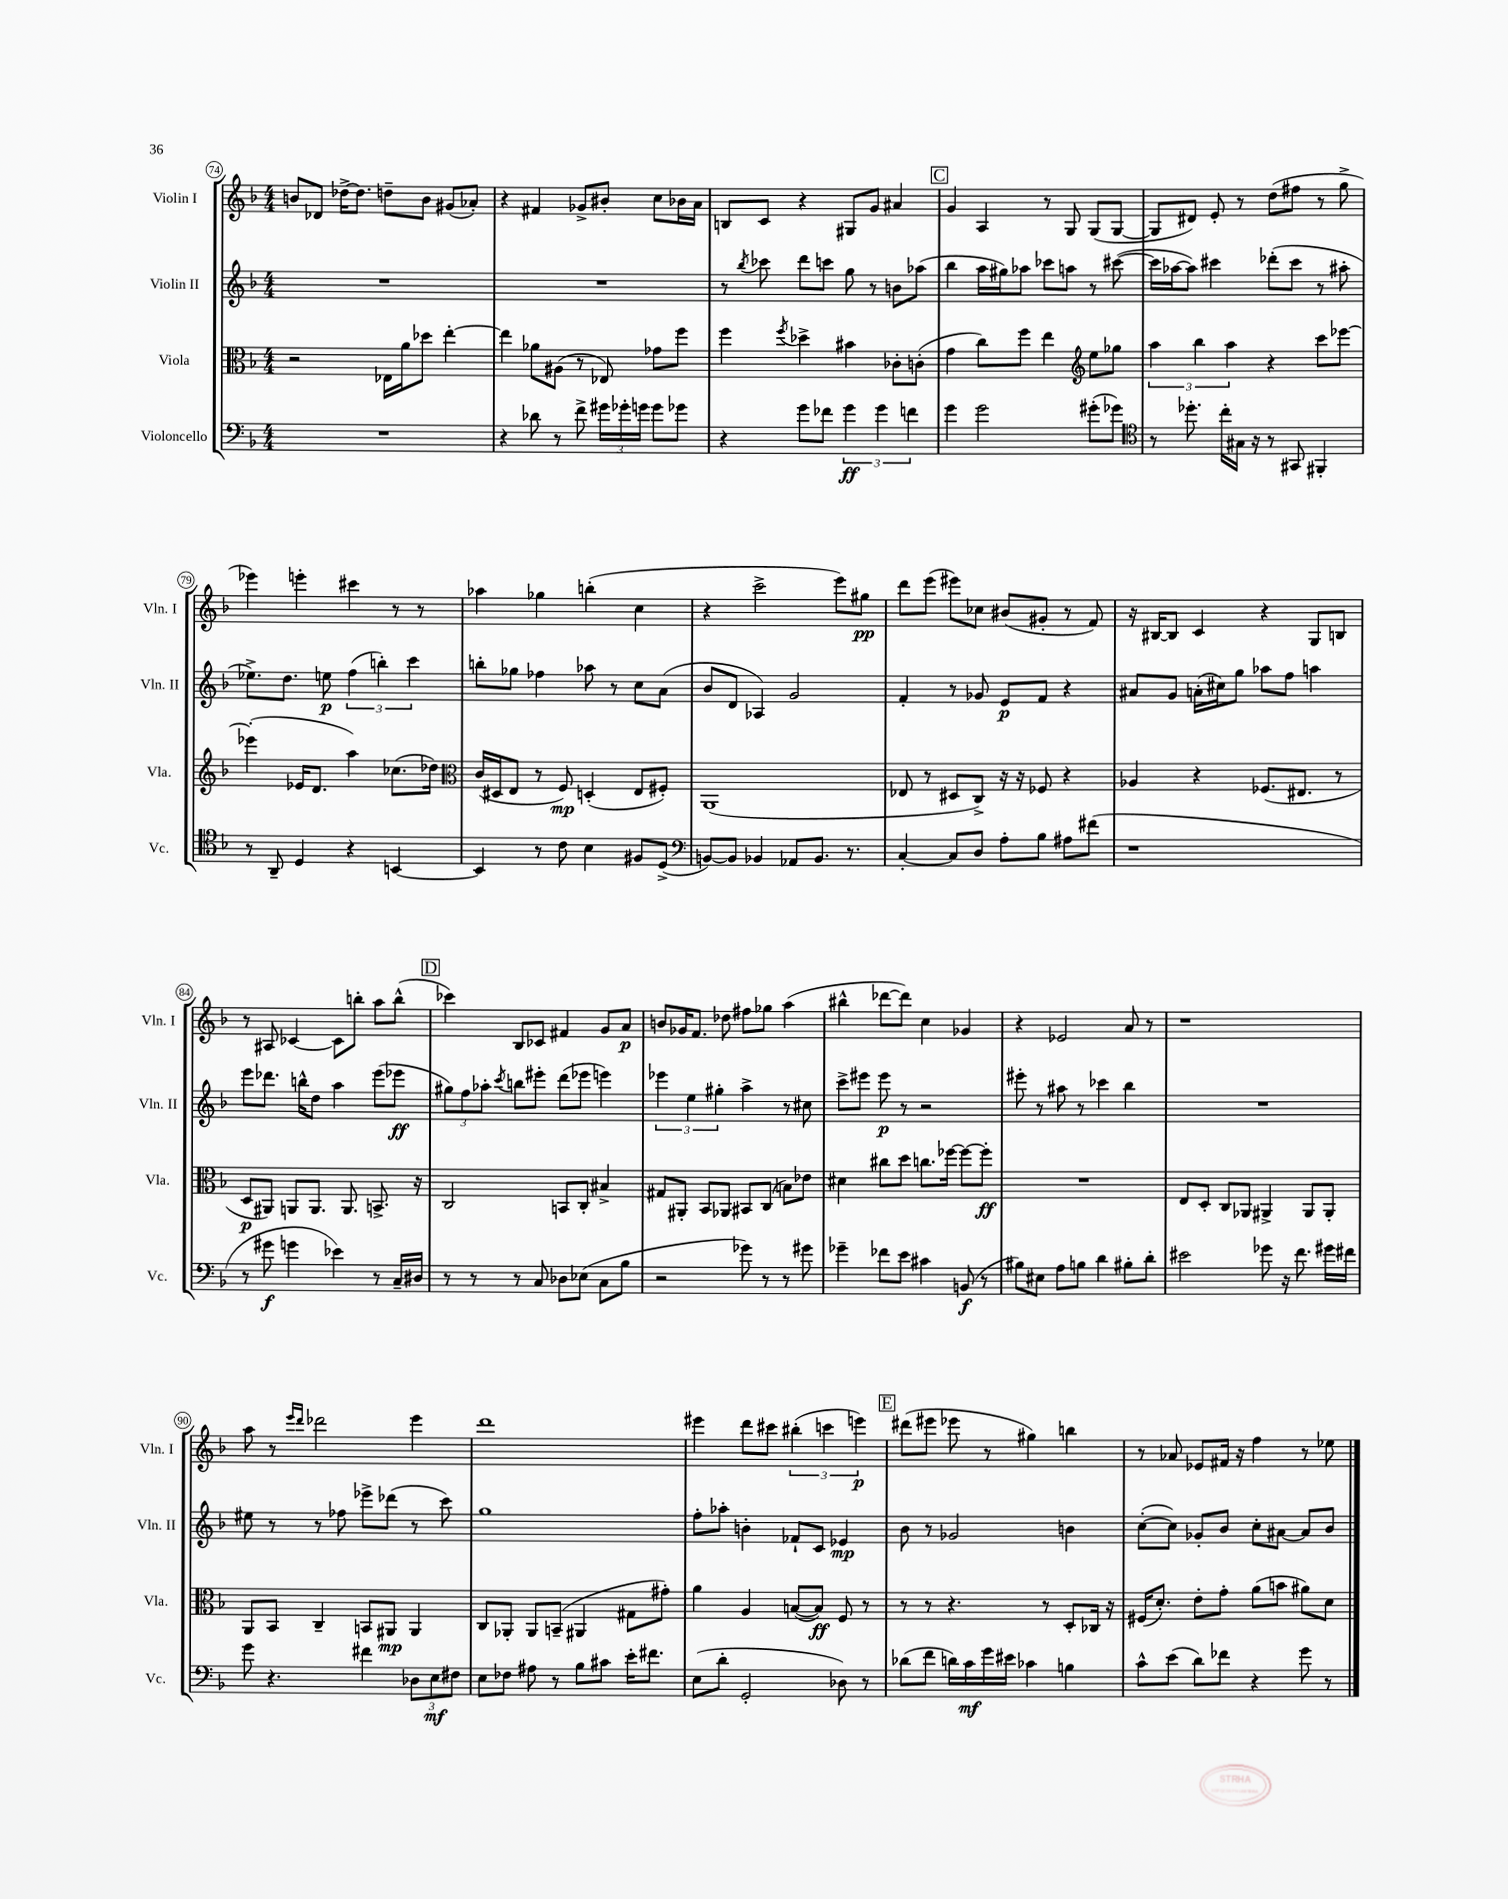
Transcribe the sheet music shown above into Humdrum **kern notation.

**kern	**kern	**kern	**kern
*staff4	*staff3	*staff2	*staff1
*clefF4	*clefC3	*clefG2	*clefG2
*k[b-]	*k[b-]	*k[b-]	*k[b-]
*M4/4	*M4/4	*M4/4	*M4/4
1r	2r	1r	8b
.	.	.	8d-
.	.	.	[16dd-^
.	.	.	8.dd-]
.	16E-	.	8dd~
.	16a	.	.
.	8dd-	.	8b
.	[4ee'	.	(8g#
.	.	.	8a-')
=	=	=	=
4r	4ee]	1r	4r
8d-	8a-	.	4f#
8r	(8A#	.	.
8f^	8r	.	8g-^
24g#	8E-)	.	8b#'
24g-'	.	.	.
24g	.	.	.
8g	8g-	.	8cc
8g-	8ff	.	16b-
.	.	.	16a
=	=	=	=
4r	4ff	8r	8B
.	.	8qbb-	.
.	.	8ccc-	8c
.	8qff	.	.
8g	4dd-^	8ddd	4r
8f-	.	8ccc	.
6g	4b#	8gg	8G#
.	.	8r	8g
6g	.	.	.
.	8c-'	8b	4a#
6f	.	.	.
.	(8c'	(8aa-	.
=	=	=	=
4g	4g	4bb-	4g
2g	8cc)	16aa	4A
.	.	16gg#)	.
.	8ff	8aa-	.
.	4ee	8ccc-	8r
.	.	8aa	8G
*	*clefG2	*	*
(8g#'	8ee	8r	(8G
8g-)	8gg-	([8ccc#	[8G
=	=	=	=
*clefC4	*	*	*
8r	6aa	16ccc#]	8G]
.	.	[16aa-	.
8.dd-'	.	8aa-])	8d#)
.	6bb-	.	.
.	.	4ccc#	8e'
16cc'	.	.	.
.	6aa	.	.
16G#	.	.	8r
16r	.	.	.
8r	4r	(8ddd-'	(8dd
8GG#	.	8ccc#	8ff#
4FF#'	8ccc	8r	8r
.	[8eee-	8aa#'	8gg^
=	=	=	=
8r	(4eee-']	8.ee-^)	4eee-)
8AA~	.	.	.
.	.	8.dd	.
4D	16e-	.	4eee'
.	8.d	.	.
.	.	8ee	.
4r	4aa)	(6ff	4ccc#
.	.	6bb')	.
[4BB	(8.cc-	.	8r
.	.	6ccc	.
.	.	.	8r
.	16dd-)	.	.
=	=	=	=
*	*clefC3	*	*
4BB]	(16c	8bb'	4aa-
.	16D#	.	.
.	8E	8gg-	.
8r	8r	4ff-	4gg-
8c	8F)	.	.
4B-	(4D'	8aa-	(4bb'
.	.	8r	.
8F#	8E	8cc	4cc
(8D^	8F#')	(8a	.
=	=	=	=
*clefF4	*	*	*
[8BB)	(1AA	8b-	4r
8BB]	.	8d	.
4BB-	.	4A-)	2ccc^
8AA-	.	2g	.
8.BB-	.	.	.
.	.	.	8eee)
8.r	.	.	.
.	.	.	8gg#
=	=	=	=
[4C'	8E-	4f'	8ddd
.	8r	.	(8eee
8C]	8D#	8r	8eee#)
8D	8C^)	8g-	8cc-
8A'	16r	8e	(8b#
.	16r	.	.
8B-	8F-	8f	8g#'
8A#	4r	4r	8r
(8f#	.	.	8f)
=	=	=	=
1r	4A-	8a#	16r
.	.	.	[16B#
.	.	8g	8B#]
.	4r	(16a'	4c
.	.	16cc#)	.
.	.	8gg	.
.	(8.F-	8aa-	4r
.	.	8ff	.
.	8.E#	.	.
.	.	4aa	8G
.	8r	.	8B
=	=	=	=
8r	8D	8eee	8r
8g#	8AA#)	8.ddd-	8A#
4g	8AA	.	[4c-
.	.	16bb^^	.
.	8.AA	8dd	.
4e-)	.	4aa	8c-]
.	8.AA	.	.
.	.	.	8bb'
8r	8.BB^	(8eee	8aa
16C~	.	8eee-	(8bb^^
16D#	16r	.	.
=	=	=	=
8r	2C	12gg#)	4ccc-)
.	.	12ff	.
8r	.	.	.
.	.	12aa-'	.
.	.	8qccc	.
8r	.	8bb	8B-
8C	.	8eee#'	8c-
8D-	8BB	(8ddd	4f#
(8E-	8C'	8eee-	.
8C	4B#^	4eee)	8g
8B-	.	.	8a
=	=	=	=
2r	8G#	6eee-	8b
.	8AA#'	.	16g-
.	.	6ee	.
.	.	.	8.f
.	8BB-	.	.
.	.	6gg#'	.
.	8AA-	.	8dd-
8g-)	8BB#	4aa^	8ff#
8r	(8C	.	8gg-
8r	8B)	8r	(4aa
8g#	8e-	8cc#	.
=	=	=	=
4g-~	4d#	8ccc^	4bb#^^
.	.	8eee#	.
8f-	8cc#	8eee#	[8ddd-
8e	8dd	8r	8ddd-])
4c#	8.cc	2r	4cc
.	[16ff-	.	.
(8BB	8ff-_	.	4g-
8r	8ff-']	.	.
=	=	=	=
8B#)	1r	8eee#'	4r
8E#	.	8r	.
8A	.	8aa#	2e-
8B	.	8r	.
4d	.	4ccc-	.
8B#'	.	4bb-	8a
8d'	.	.	8r
=	=	=	=
2e#	8E	1r	1r
.	8D'	.	.
.	8C	.	.
.	8AA-	.	.
8g-	4AA#^	.	.
16r	.	.	.
8.f	.	.	.
.	8AA#	.	.
16g#	8AA#'	.	.
16f#	.	.	.
=	=	=	=
8g	8AA	8ee#	8aa
4.r	8BB-	8r	8r
.	.	.	16qqeee
.	.	.	16qqddd
.	4C~	8r	2ddd-
.	.	8ff-	.
4f#	8BB	8eee-^	.
.	8AA#	(8ddd-	.
12D-	4AA#	8r	4eee
12E	.	.	.
.	.	8ccc)	.
12F#	.	.	.
=	=	=	=
8E	8C	1gg	1ddd
8F-	8AA-'	.	.
8A#	8AA-	.	.
8r	(8BB~	.	.
8B-	4AA#	.	.
8c#	.	.	.
16e'	8G#	.	.
8.f#	.	.	.
.	8g#')	.	.
=	=	=	=
(8E	4a	8ff'	4eee#
8d'	.	8aa-'	.
2GG'	4A	4b'	8ddd
.	.	.	8ccc#
.	([8B	8f-`	(6bb#'
.	8B])	8c	.
.	.	.	6ccc
8D-)	8F	4e-	.
.	.	.	6eee)
8r	8r	.	.
=	=	=	=
(8d-	8r	8b-	(8ddd#
8f	8r	8r	8eee#
16d)	4.r	2g-	8eee-
16c	.	.	.
16g	.	.	8r
16e#	.	.	.
4c-	.	.	4gg#)
.	8r	.	.
4B	8D'	4b	4bb
.	16C-	.	.
.	16r	.	.
=	=	=	=
8c^^	(16F#	([8cc'	8r
.	8.d')	.	.
(8e	.	8cc])	8a-
8d)	8e'	8g-'	8e-
8f-	8g'	8b-	16f#
.	.	.	16r
4r	(8a	8cc'	4ff
.	8b	[8a#	.
8g	8a#)	8a#]	8r
8r	8d	8b-	8ee-
==	==	==	==
*-	*-	*-	*-
